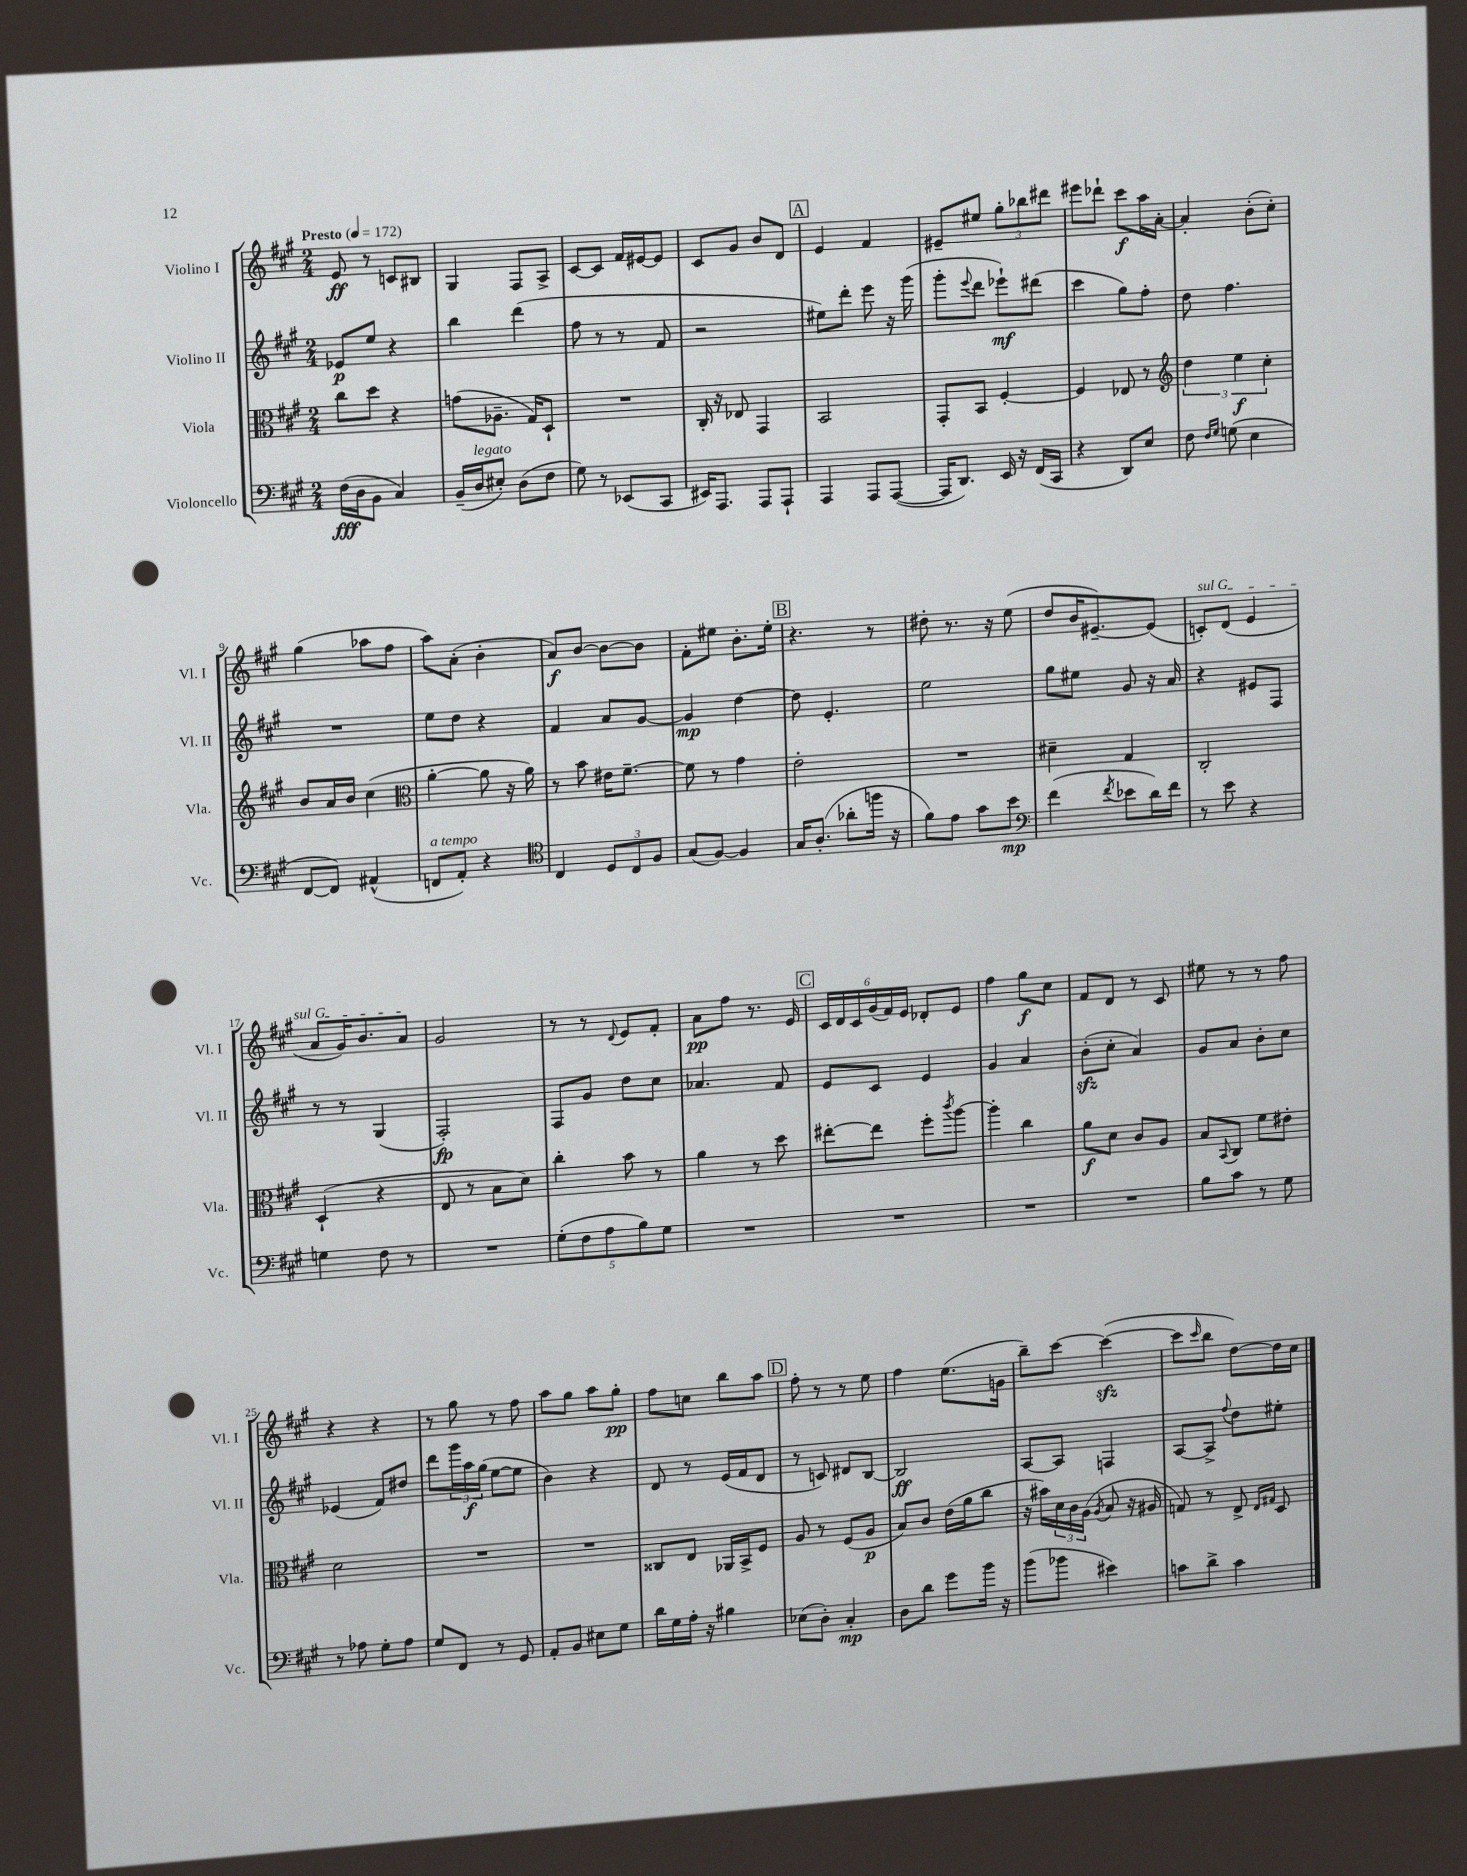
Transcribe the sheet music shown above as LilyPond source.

<<
\new StaffGroup <<
\new Staff = "s0" \with { instrumentName = "Violino I" shortInstrumentName = "Vl. I" } {
    \clef treble \key a \major \numericTimeSignature \time 2/4 \tempo "Presto" 4 = 172
    e'8\ff r8 c'8 bis8 |
    gis4 fis8 a8-> |
    cis'8~ cis'8 fis'16 eis'16~ eis'8 |
    cis'8 gis'8 b'8 d'8 |
    \mark \markup { \box "A" } e'4 fis'4 |
    eis'8-- eis''8 \tuplet 3/2 { gis''8-. bes''8 dis'''8 } |
    eis'''8 des'''8-! cis'''8\f a''16 a'16~-. |
    a'4-. b'8-.( cis''8-.) |
    gis''4( aes''8 fis''8 |
    a''8) a'8-.( b'4-. |
    a'8\f) b'8~ b'8~ b'8 |
    fis'8-. eis''8 b'8.-. eis''16-. |
    \mark \markup { \box "B" } r4. r8 |
    dis''8-. r8. r16 e''8( |
    d''8 b'16 eis'8.~--) eis'8( |
    \once \override TextSpanner.bound-details.left.text = \markup { \italic "sul G" } c'8-.\startTextSpan) d'8( e'4 |
    a'8 gis'16) b'8. a'8\stopTextSpan |
    gis'2 |
    r8 r8 \appoggiatura { d'8 } e'8 fis'8-. |
    a'8\pp fis''8 r8. e'16 |
    \mark \markup { \box "C" } \tuplet 6/4 { cis'16 d'16 cis'16 gis'16( fis'16) e'16 } des'8-. e'8 |
    fis''4 gis''8\f cis''8 |
    fis'8 d'8 r8 cis'8 |
    eis''8 r8 r8 fis''8 |
    r4 r4 |
    r8 gis''8 r8 fis''8 |
    a''8 gis''8 a''8 gis''8-.\pp |
    fis''8 c''8 b''8 a''8 |
    \mark \markup { \box "D" } fis''8-. r8 r8 e''8 |
    fis''4 e''8.( g'16 |
    b''8--) cis'''8~ cis'''4~\sfz( |
    cis'''8 \grace { cis'''16 } b''8 d''8~) d''16 cis''16 \bar "|." |
}
\new Staff = "s1" \with { instrumentName = "Violino II" shortInstrumentName = "Vl. II" } {
    \clef treble \key a \major \numericTimeSignature \time 2/4
    ees'8\p e''8 r4 |
    b''4 d'''4( |
    fis''8 r8 r8 fis'8 |
    r2 |
    \mark \markup { \box "A" } eis''8) d'''8-. e'''8 r16 gis'''16( |
    gis'''8-. \appoggiatura { e'''8 } d'''8 ees'''8-!\mf) dis'''8( |
    cis'''4 gis''8) fis''8-. |
    d''8 fis''4. |
    R2 |
    e''8 d''8 r4 |
    fis'4 a'8 gis'8~ |
    gis'4\mp d''4~ |
    \mark \markup { \box "B" } d''8 e'4.-. |
    e''2 |
    gis''8 eis''8 gis'8 r16 a'16 |
    r4 eis'8 fis8 |
    r8 r8 gis4( |
    fis2-.\fp) |
    fis8 gis'8 d''8 cis''8 |
    aes'4. fis'8 |
    \mark \markup { \box "C" } e'8 cis'8 e'4 |
    gis'4 a'4 |
    b'8-.\sfz( cis''8-. a'4) |
    gis'8 a'8 b'8-. cis''8 |
    ees'4( fis'8) dis''8 |
    d'''8 \tuplet 3/2 { gis'''16 a''16\f gis''16( } e''8~ e''8 |
    b'4) r4 |
    d'8 r8 e'16( fis'16 d'8 |
    \mark \markup { \box "D" } r8 c'8) dis'8 b8~ |
    b2\ff |
    a8~ a8 f4 |
    a8~ a8-> \appoggiatura { fis''8 } d''8 eis''8-. \bar "|." |
}
\new Staff = "s2" \with { instrumentName = "Viola" shortInstrumentName = "Vla." } {
    \clef alto \key a \major \numericTimeSignature \time 2/4
    cis''8 d''8 r4 |
    g'8( aes8.-- gis16) d8-! |
    R2 |
    cis16-. r16 ees8 gis,4 |
    \mark \markup { \box "A" } b,2 |
    gis,8-. b,8 fis4~-. |
    fis4 ees8 r8 |
    \clef treble \tuplet 3/2 { d''4 e''4\f cis''4-. } |
    b'8 a'16 b'16 cis''4( |
    \clef alto a'4~-. a'8 r16 a'16) |
    r8 b'8 eis'16 fis'8.~-- |
    fis'8 r8 gis'4 |
    \mark \markup { \box "B" } e'2-. |
    R2 |
    dis'4-- gis4 |
    cis2-. |
    d4-!( r4 |
    e8 r8 b8 d'8) |
    cis''4-. b'8 r8 |
    a'4 r8 d''8 |
    \mark \markup { \box "C" } eis''8~-. eis''8 fis''8-. \acciaccatura { cis'''8 } a''8~ |
    a''4-. cis''4 |
    a'8\f d'8 cis'8 a8 |
    b8 \appoggiatura { b,8 } cis8 fis'8 eis'8-. |
    d'2 |
    R2 |
    R2 |
    cisis8 e8 aes,16 b,16-> fis8 |
    \mark \markup { \box "D" } a8 r8 fis8( a8\p |
    b8) cis'8 e'16( a'16 cis''8 |
    r16 bis'16) \tuplet 3/2 { d'16 cis'16 a16( } \acciaccatura { a8 } b8 r16 ais16 |
    g8) r8 e8-> \grace { e16 gis16 } d8 \bar "|." |
}
\new Staff = "s3" \with { instrumentName = "Violoncello" shortInstrumentName = "Vc." } {
    \clef bass \key a \major \numericTimeSignature \time 2/4
    fis16\fff( d16 b,8 cis4) |
    b,16--( d16^\markup { \italic "legato" } eis8-.) d8( fis8 |
    gis8) r8 ees,8( cis,8 |
    eis,16) a,,8. a,,8 a,,8-! |
    \mark \markup { \box "A" } a,,4 a,,8 a,,8~( |
    a,,16 d,8.) e,16 r16 fis,16( cis,16 |
    r4 d,8) e8 |
    fis8 \grace { fis16 gis16 } g8( e4 |
    fis,8~ fis,8) ais,4-^( |
    f,8^\markup { \italic "a tempo" } a,8-.) r4 |
    \clef tenor cis4 \tuplet 3/2 { d8 cis8 fis8 } |
    gis8( fis8~) fis4 |
    \mark \markup { \box "B" } gis16 a8.-.( aes'8-. f''16 r16 |
    fis'8) e'8 gis'8 b'8\mp |
    \clef bass fis'4( \acciaccatura { fis'8 } ees'8 d'16) fis'16 |
    r8 e'8 r4 |
    g4 fis8 r8 |
    R2 |
    \tuplet 5/4 { gis8-.( fis8 a8 b8) gis8 } |
    R2 |
    \mark \markup { \box "C" } R2 |
    R2 |
    R2 |
    b8 cis'8 r8 gis8 |
    r8 aes8 gis8-. aes8 |
    gis8 fis,8 r8 gis,8 |
    a,8-. b,8 eis8 gis8 |
    d'16 gis16 a16-. r16 bis4 |
    \mark \markup { \box "D" } ees8( d8-.) cis4-.\mp |
    d8 d'8 gis'8 b'16 r16 |
    b'8( bes'8 eis'4) |
    c'8 d'8-> c'4 \bar "|." |
}
>>
>>
